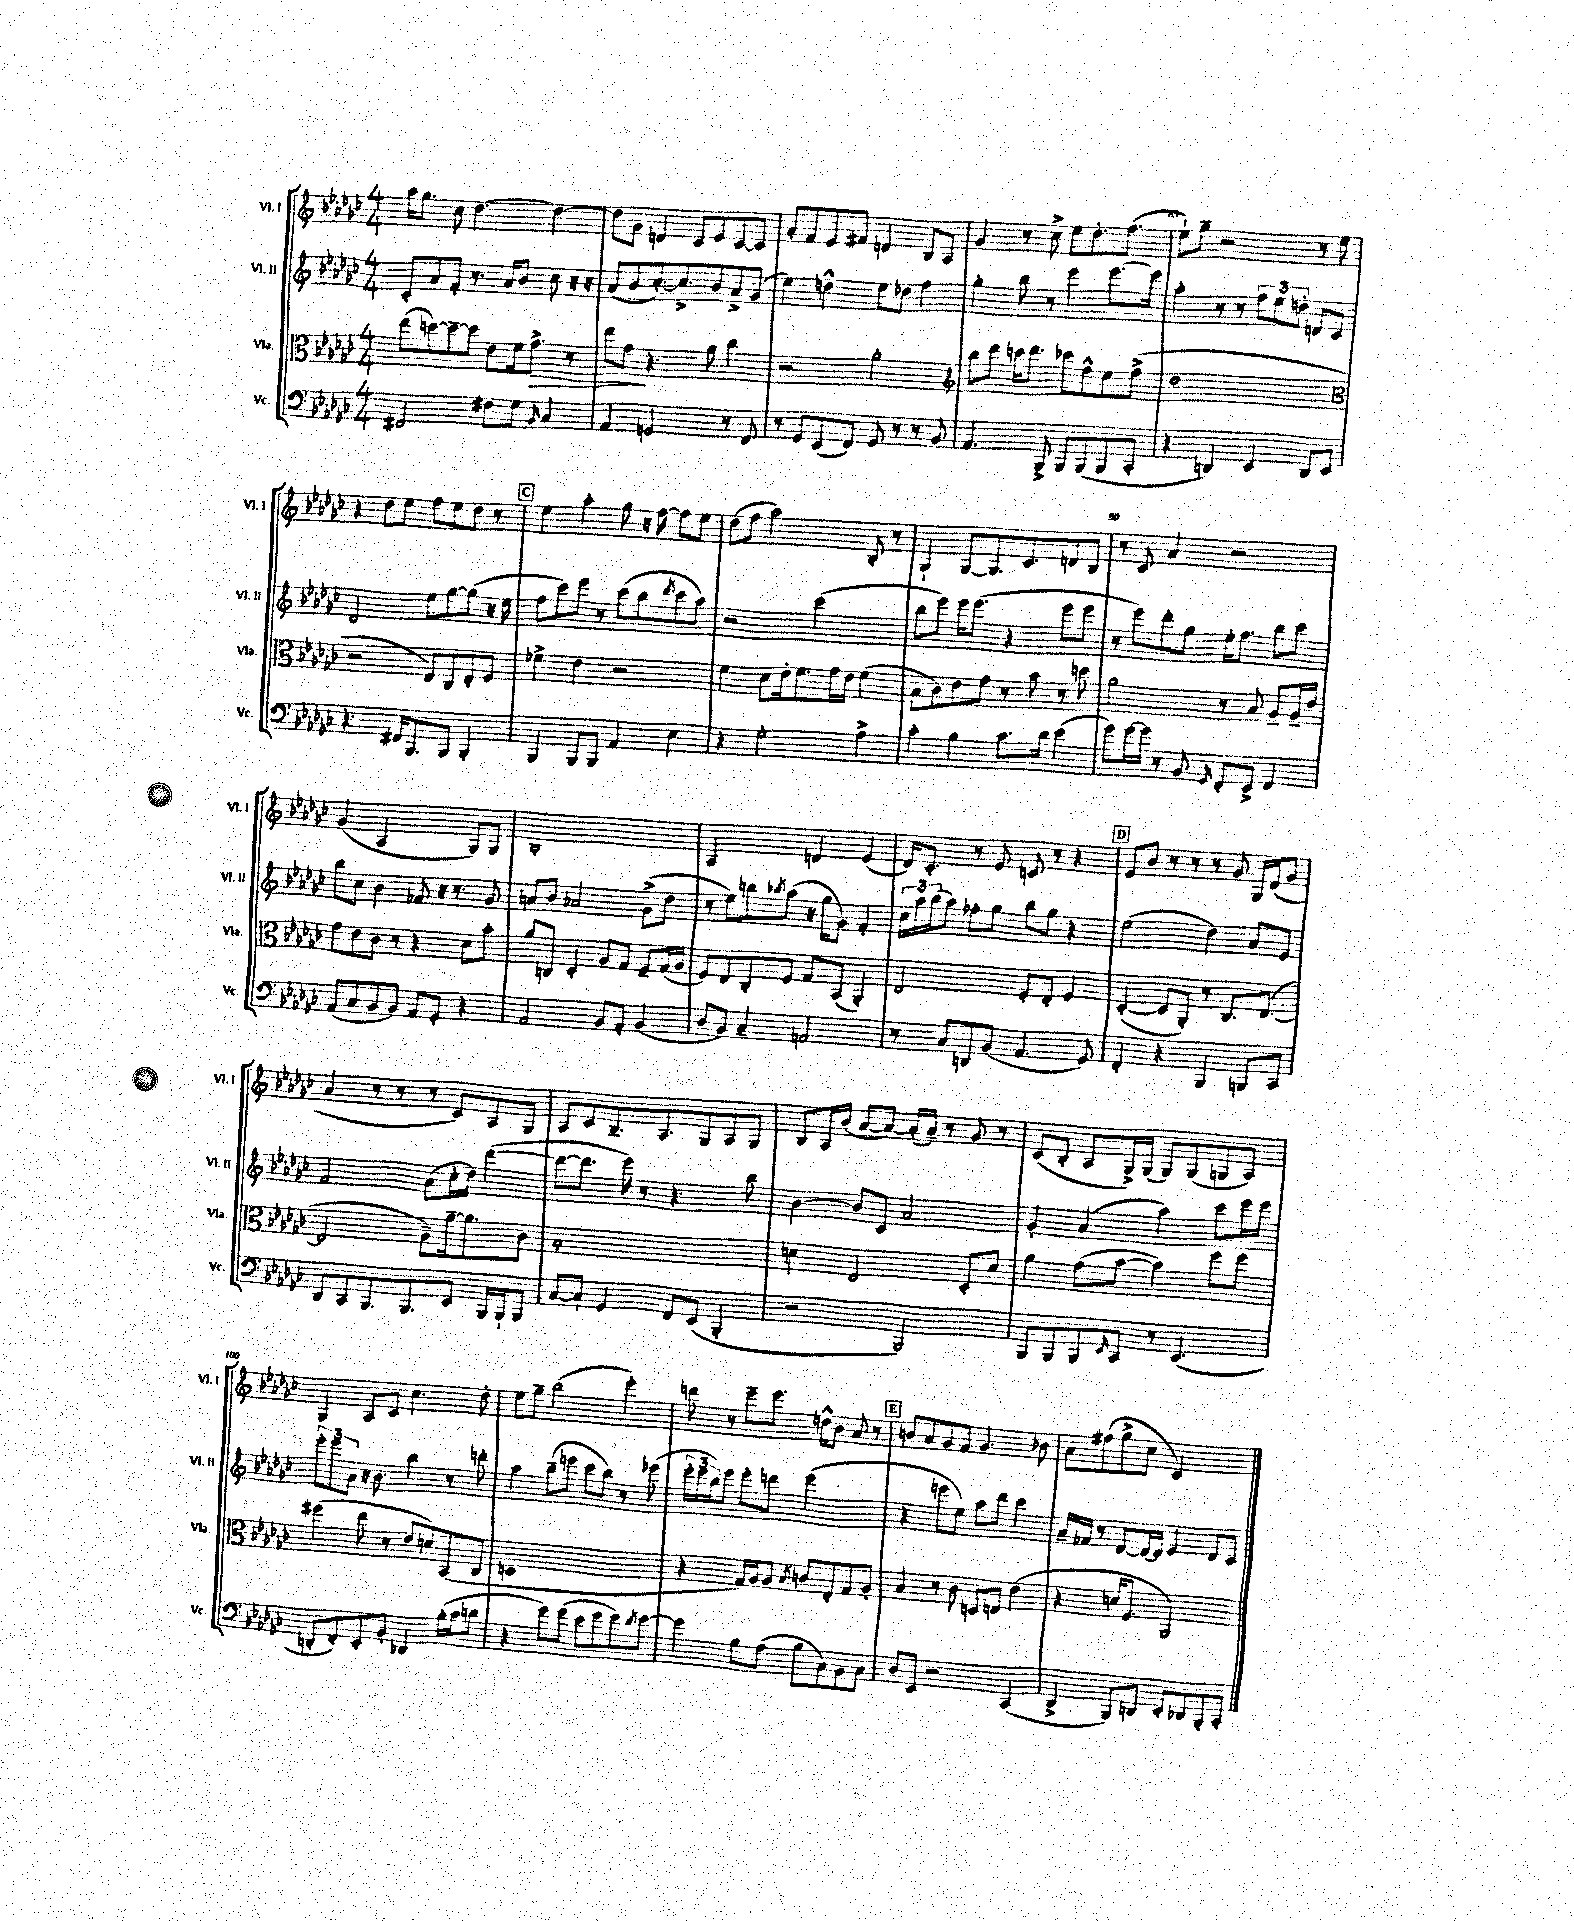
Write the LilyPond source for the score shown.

<<
\new StaffGroup <<
\new Staff = "s0" \with { instrumentName = "Vl. I" shortInstrumentName = "Vl. I" } {
    \clef treble \key ges \major \numericTimeSignature \time 4/4
    aes''16 ges''8. ces''8 des''4.~ des''4~ |
    des''8 ges'8 d'4 ces'8 ees'8 ces'8~ ces'8 |
    aes'8-. f'8 ees'8 fis'8 d'4 bes8 aes8 |
    ges'4 r8 ces''8-> ees''8 des''8.-. f''8.( |
    ees''8-!) ges''8-- r2 r8 ees''8 |
    r4 des''8 ees''8 f''8 ees''8 des''8 r8 |
    \mark \markup { \box "C" } ees''4 aes''4-. ges''8 r16 f''16~ f''8 ees''8 |
    des''8( f''8 aes''2) bes8-. r8 |
    ges4-! ges8~ ges8. ces'8. d'8 bes8 |
    r8 ces'8 aes'4 r2 |
    ges'4( aes2 ges8) ges8 |
    bes1-. |
    aes2 d'4 ees'4( |
    des'16) ces'8.-. r8 ees'8 c'8 r8 r4 |
    \mark \markup { \box "D" } ees'8 bes'8 r8 r8 r8 ges'8 ges16 des'16( ges'8 |
    aes'4 r8 r8 r8 ces'8) aes8 ges8 |
    aes8 ces'8 bes8.-- aes8. ges8 aes8 ges8 |
    bes8 aes16 bes'16( aes'8~ aes'8~) aes'16-.( aes'16--) r8 ges'8 r8 |
    ces'8( bes8-. aes8 ges16->) ges16( ges8) ges8( g8 aes8) |
    ges4 aes8 ces'8 ces''4. des''8-. |
    ees''8 ges''8-- bes''2( ees'''4-.) |
    d'''8 r8 ees'''8-- ees'''8. d''16-^ bes'8 aes'8 r8 |
    \mark \markup { \box "E" } b'8 aes'8 ges'8 f'8 ges'4. bes'8 |
    aes'8 fis''8( ges''8-> ces''8 ces'2) \bar "|." |
}
\new Staff = "s1" \with { instrumentName = "Vl. II" shortInstrumentName = "Vl. II" } {
    \clef treble \key ges \major \numericTimeSignature \time 4/4
    ces'8-. aes'8 f'8-. r8. aes'16 bes'8 ces''8 r16 r16 |
    aes'8( bes'8 ces''8.~-.) ces''8.-> bes'8 aes'8-> ges'8( |
    ees''4) d''4-^ ees''8 des''8 f''4 |
    ges''4-. bes''8 r8 ees'''4 ees'''8.~ ees'''16 |
    aes''4-. r8 r8 \tuplet 3/2 { f''8 ees''8 d''8-. } d'8 ces'8 |
    des'2 ees''8 ges''8~ ges''8( r16 ees''16 |
    \mark \markup { \box "C" } f''8 ces'''8) ees'''8 r8 ces'''8( bes''8 \acciaccatura { des'''8 } ces'''8 aes''8) |
    r2 ces'''2( |
    bes''8 ees'''8) ees'''16 ees'''8.( r4 ees'''8 ees'''8 |
    r8 ees'''8) des'''8-. ges''8 ees''16-. f''8. bes''8 ces'''8 |
    bes''8 ces''8 bes'4 fes'8 r16 r8. ges'8 |
    a'8 bes'8 aes'2 ges'8->( des''8 |
    r8 ees''8) b''8 \acciaccatura { bes''8 } aes''8( r16 ges''16 ges'8) f'4-. |
    \tuplet 3/2 { ces''16 aes''16 bes''16( } aes''8) fes''8-. ges''8 bes''8 ges''8 r4 |
    \mark \markup { \box "D" } ees''2( des''4) aes'8 ees'8 |
    f'2 aes'8( ces''16-. des''16) des'''4~( |
    des'''8~ des'''8. ees'''16) r8 r4. bes''8 |
    bes'4~ bes'8 ces'8 aes'2 |
    ges'4-. aes'4( aes''4) ces'''8 ees'''16 ees'''16 |
    \tuplet 3/2 { ees'''8-. ees'''8 aes'8 } r16 bes'8. bes''4 r8 d'''8-. |
    aes''4 bes''8--( e'''8 ces'''8 bes''8) r8 ees'''8( |
    \tuplet 3/2 { ees'''16-. ees'''16 bes''16) } ees'''8 ees'''8-. d'''8 ees'''2( |
    \mark \markup { \box "E" } r4 e'''8 ees''8) aes''8 des'''8 ces'''4 |
    aes'16-- fes'16 r8 des'8~ des'16~ des'16 ees'4 des'8 ces'8 \bar "|." |
}
\new Staff = "s2" \with { instrumentName = "Vla." shortInstrumentName = "Vla." } {
    \clef alto \key ges \major \numericTimeSignature \time 4/4
    ees''8( d''8~) d''8~-- d''8 ees'8 f'16 ges'8.->\> r8 |
    ees''8 ges'8\! r4. aes'8 ces''4 |
    r2 aes'2-. |
    \clef treble bes''8 des'''8 c'''16 des'''8. ces'''8 f''8-^ ees''8 f''8->( |
    des''1 |
    \clef alto r2 ees8) ces8 ees8-. f8 |
    \mark \markup { \box "C" } fes'4-> ees'4 r2 |
    f'4 des'8 ees'16-. f'8. ges'16 ees'16 f'4( |
    bes8 ces'8) ees'8 ges'8 r8 bes'8 r8 d''8 |
    aes'2 r8 bes8 aes8-- aes16-- ees'16 |
    ges'8 ees'8 ces'8 r8 r4 des'8 bes'8-. |
    aes'8 c8 des4-. aes8 ges8 f8-- ges16( aes16 |
    f8) ees8 ces8-. f8 ges8 bes,8( aes,4-.) |
    ees2 f8-. ees8-. f4 |
    \mark \markup { \box "D" } des4~-.( des8 aes,8-.) r8 ces8. ees8.~( |
    ees2 aes8--) aes'16~-- aes'8. ces'8 |
    bes1-. |
    d'4 ees2 des8-. d'8 |
    aes'4 ges'8( bes'8~ bes'4) f''8 f''8 |
    fis''4( ees''8 r8 ees'8 d'8) bes,8( ces8 |
    d1 |
    r4 ges16) aes16 aes8 \acciaccatura { bes8 } c'8 ees8-. ges8 aes8-. |
    \mark \markup { \box "E" } bes4 r8 ces'8 d8 e8 ees'4( |
    r4 d'16 f8. aes,2) \bar "|." |
}
\new Staff = "s3" \with { instrumentName = "Vc." shortInstrumentName = "Vc." } {
    \clef bass \key ges \major \numericTimeSignature \time 4/4
    fis,2 fis8 ges8 \grace { bes,16 } ces4 |
    aes,4 g,2 r8 f,8 |
    r8 ges,8 ees,8( f,8) ges,8 r8 r8 bes,8 |
    aes,4. bes,,8-> bes,,8 bes,,8( bes,,8 ces,8-. |
    r4 d,4) ees,4 d,8 ees,8 |
    r4. fis,16 bes,,8. bes,,8 bes,,4-. |
    \mark \markup { \box "C" } bes,,4 bes,,8 bes,,8 aes,4 ees4 |
    r4 ges2-. aes4-> |
    ces'4-. bes4 ces'8. des'16 ees'4( |
    ges'8) ges'16~ ges'16 r8 bes,8 \grace { ges,16 } f,8-. ees,8-> f,4 |
    aes,8( ces8 bes,8 bes,8) aes,8 ges,8-. r4 |
    aes,2 bes,8 aes,8-. bes,4( |
    des8 bes,8) ces4-- a,2 |
    r8 ces8 d,8 bes,8( aes,4. ges,8) |
    \mark \markup { \box "D" } f,4-. r4 bes,,4 b,,8 ces,8 |
    des,8 ces,8 bes,,8. bes,,8. ees,8 bes,,16 bes,,16-! bes,,8 |
    ces8~ ces8-! ges,4 f,8 ees,8( bes,,4-. |
    r2 bes,,2) |
    bes,,8 bes,,8 bes,,8 \grace { ees,16 } ces,8 r8 ees,4.( |
    d,8-. f,8-.) ees,8-. bes,8-. des,4 bes16-.( ces'16 d'8 |
    r4 ges'8) ges'8( ees'8 ges'8 ges'8) \acciaccatura { f'8 } ges'8~ |
    ges'4 bes8 aes8( bes8 ces8) bes,8 ces8 |
    \mark \markup { \box "E" } des8 ees,8 r2 ces,4( |
    des,4-> bes,,8) d,8 ees,8-. des,8 bes,,8-. ces,8-. \bar "|." |
}
>>
>>
\layout { \context { \Score currentBarNumber = #81 \override BarNumber.break-visibility = ##(#f #t #t) barNumberVisibility = #(every-nth-bar-number-visible 5) } }
